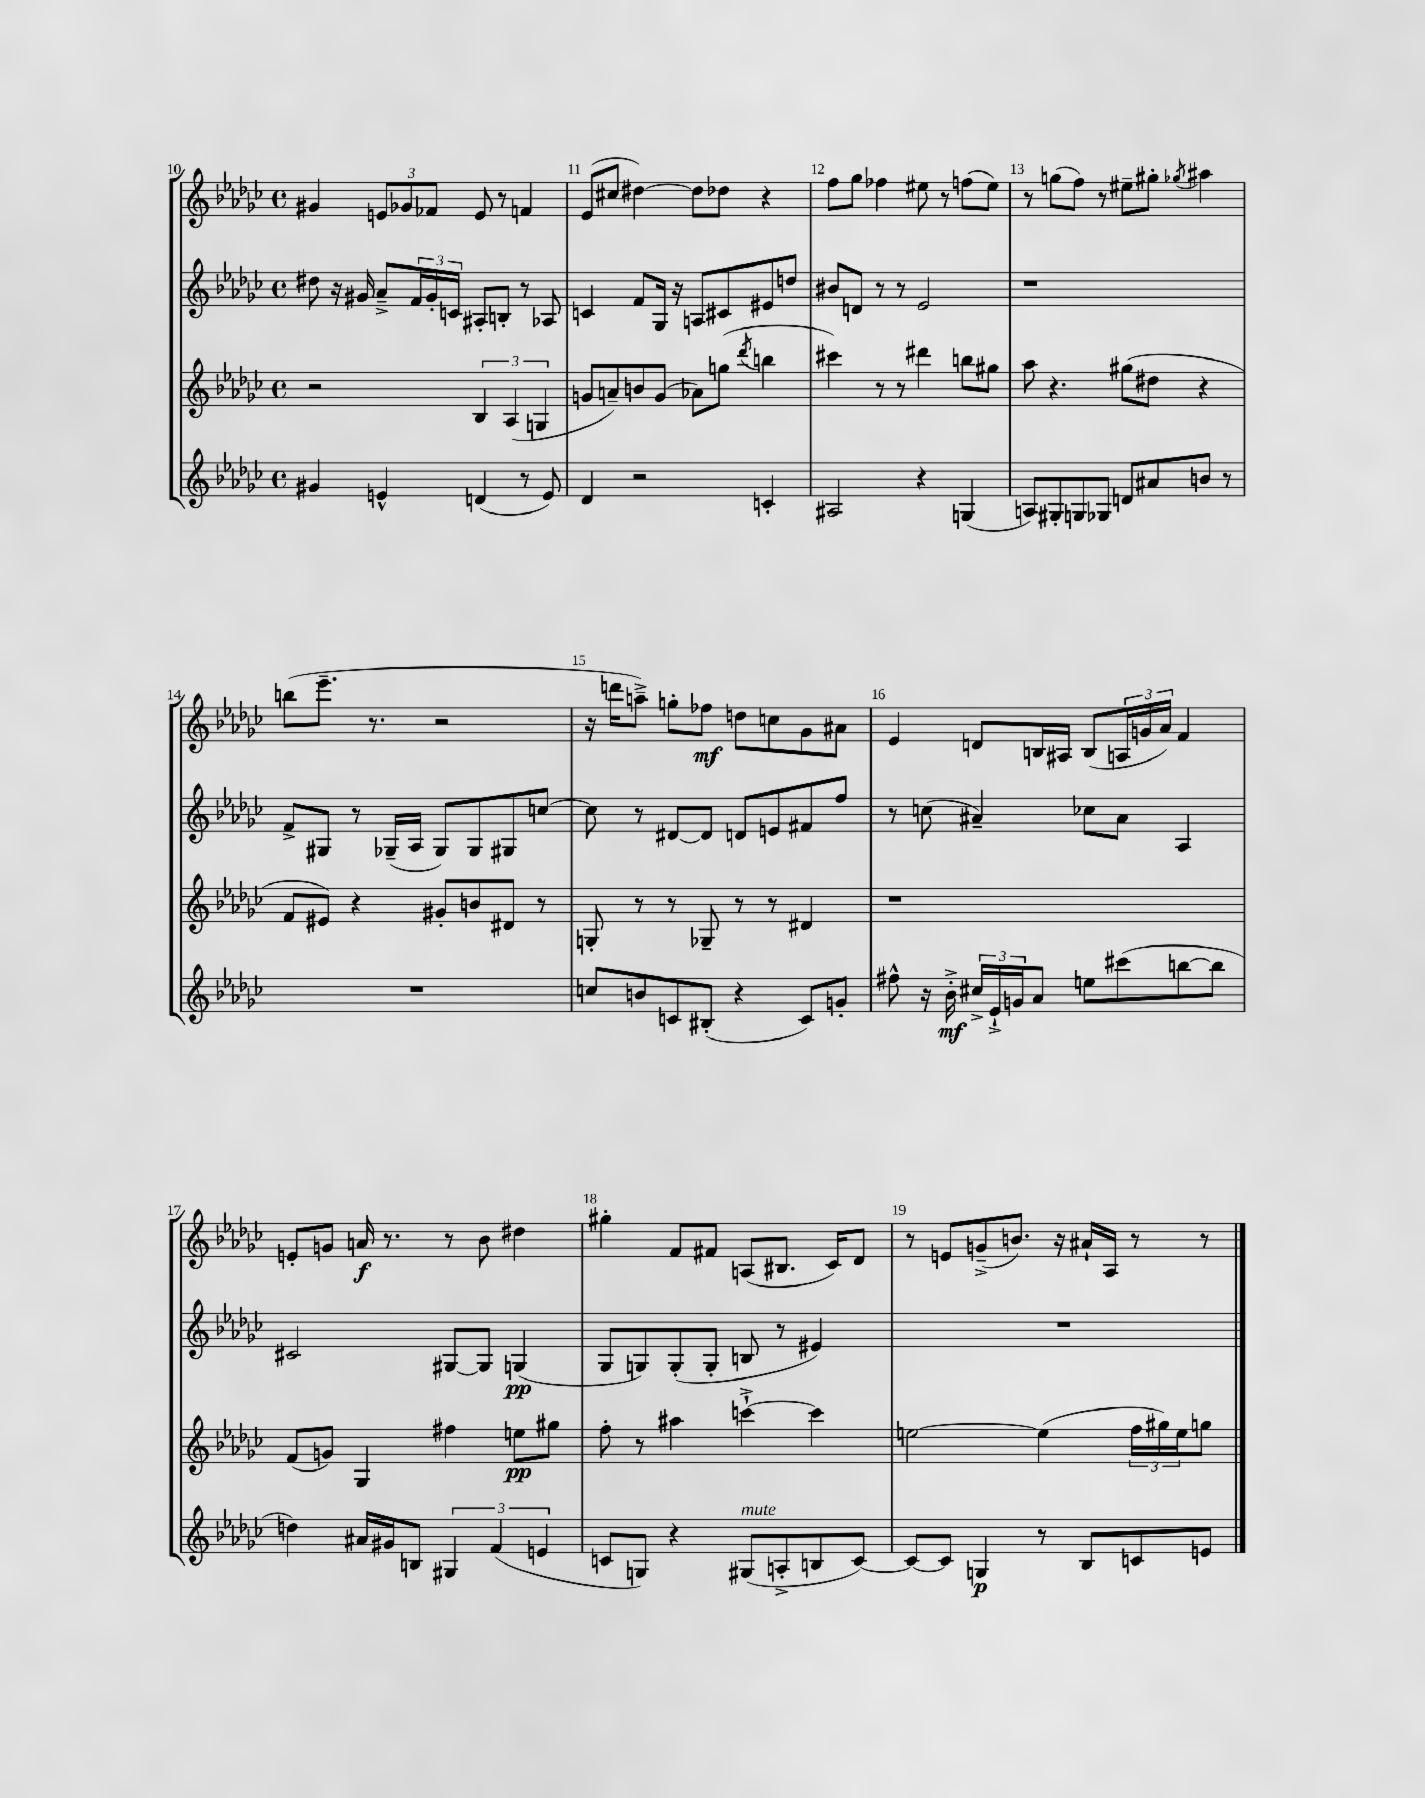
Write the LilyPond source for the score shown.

<<
\new StaffGroup <<
\new Staff = "s0" {
    \clef treble \key ges \major \defaultTimeSignature \time 4/4
    gis'4 \tuplet 3/2 { e'8 ges'8 fes'8 } e'8 r8 f'4 |
    ees'8( cis''8 dis''4~) dis''8 des''8 r4 |
    f''8 ges''8 fes''4 eis''8 r8 f''8( eis''8) |
    r8 g''8( f''8) r8 eis''8-- gis''8-. \acciaccatura { ges''8 } ais''4 |
    b''8( ees'''8.-- r8. r2 |
    r16 d'''16 a''8--->) g''8-. fes''8\mf d''8 c''8 ges'8 ais'8 |
    ees'4 d'8 b16 ais16 b8( \tuplet 3/2 { a16 g'16 aes'16) } f'4 |
    e'8-. g'8 a'16\f r8. r8 bes'8 dis''4 |
    gis''4-. f'8 fis'8 a8( bis8. ces'16) des'8 |
    r8 e'8 g'8--->( b'8.) r16 ais'16-! aes16 r8 r8 \bar "|." |
}
\new Staff = "s1" {
    \clef treble \key ges \major \defaultTimeSignature \time 4/4
    dis''8 r16 gis'16 aes'8---> \tuplet 3/2 { f'16 gis'16-. c'16 } ais8-. b8-. r8 aes8 |
    c'4 f'8 ges16 r16 a8 cis'8 eis'8 d''8 |
    bis'8 d'8 r8 r8 ees'2 |
    r1 |
    f'8-> gis8 r8 ges16--( aes16 ges8) ges8 gis8 c''8~ |
    c''8 r8 dis'8~ dis'8 d'8 e'8 fis'8 f''8 |
    r8 c''8( ais'4--) ces''8 ais'8 aes4 |
    cis'2 gis8~ gis8 g4\pp( |
    ges8 g8) g8-.( g8-. b8 r8 eis'4) |
    R1 \bar "|." |
}
\new Staff = "s2" {
    \clef treble \key ges \major \defaultTimeSignature \time 4/4
    r2 \tuplet 3/2 { bes4 aes4( g4 } |
    g'8 a'8--) b'8 g'8( aes'8) g''8( \acciaccatura { des'''8 } b''4 |
    cis'''4) r8 r8 dis'''4 b''8 gis''8 |
    aes''8 r4. gis''8( dis''8 r4 |
    f'8 eis'8) r4 gis'8-. b'8 dis'8 r8 |
    g8-. r8 r8 ges8-- r8 r8 dis'4 |
    r1 |
    f'8( g'8) ges4 fis''4 e''8\pp gis''8 |
    f''8-. r8 ais''4 c'''4~-!-> c'''4 |
    e''2~ e''4( \tuplet 3/2 { f''16 gis''16) e''16 } g''8 \bar "|." |
}
\new Staff = "s3" {
    \clef treble \key ges \major \defaultTimeSignature \time 4/4
    gis'4 e'4-^ d'4( r8 e'8) |
    des'4 r2 c'4-. |
    ais2 r4 g4( |
    a8) gis8-. g8 ges8 d'8 ais'8 b'8 r8 |
    R1 |
    c''8 b'8 c'8 bis8-.( r4 c'8) g'8-. |
    fis''8-^ r16 bes'16-.->\mf \tuplet 3/2 { cis''16-> ees'16-!-> g'16 } aes'8 e''8 cis'''8( b''8~ b''8 |
    d''4) ais'16 gis'16 b8 \tuplet 3/2 { gis4 f'4( e'4 } |
    c'8 g8) r4 gis8^\markup { \italic "mute" }( a8-.-> b8 c'8~) |
    c'8~ c'8 g4\p r8 bes8 c'8 e'8 \bar "|." |
}
>>
>>
\layout { \context { \Score currentBarNumber = #10 \override BarNumber.break-visibility = ##(#f #t #t) barNumberVisibility = #all-bar-numbers-visible } }
